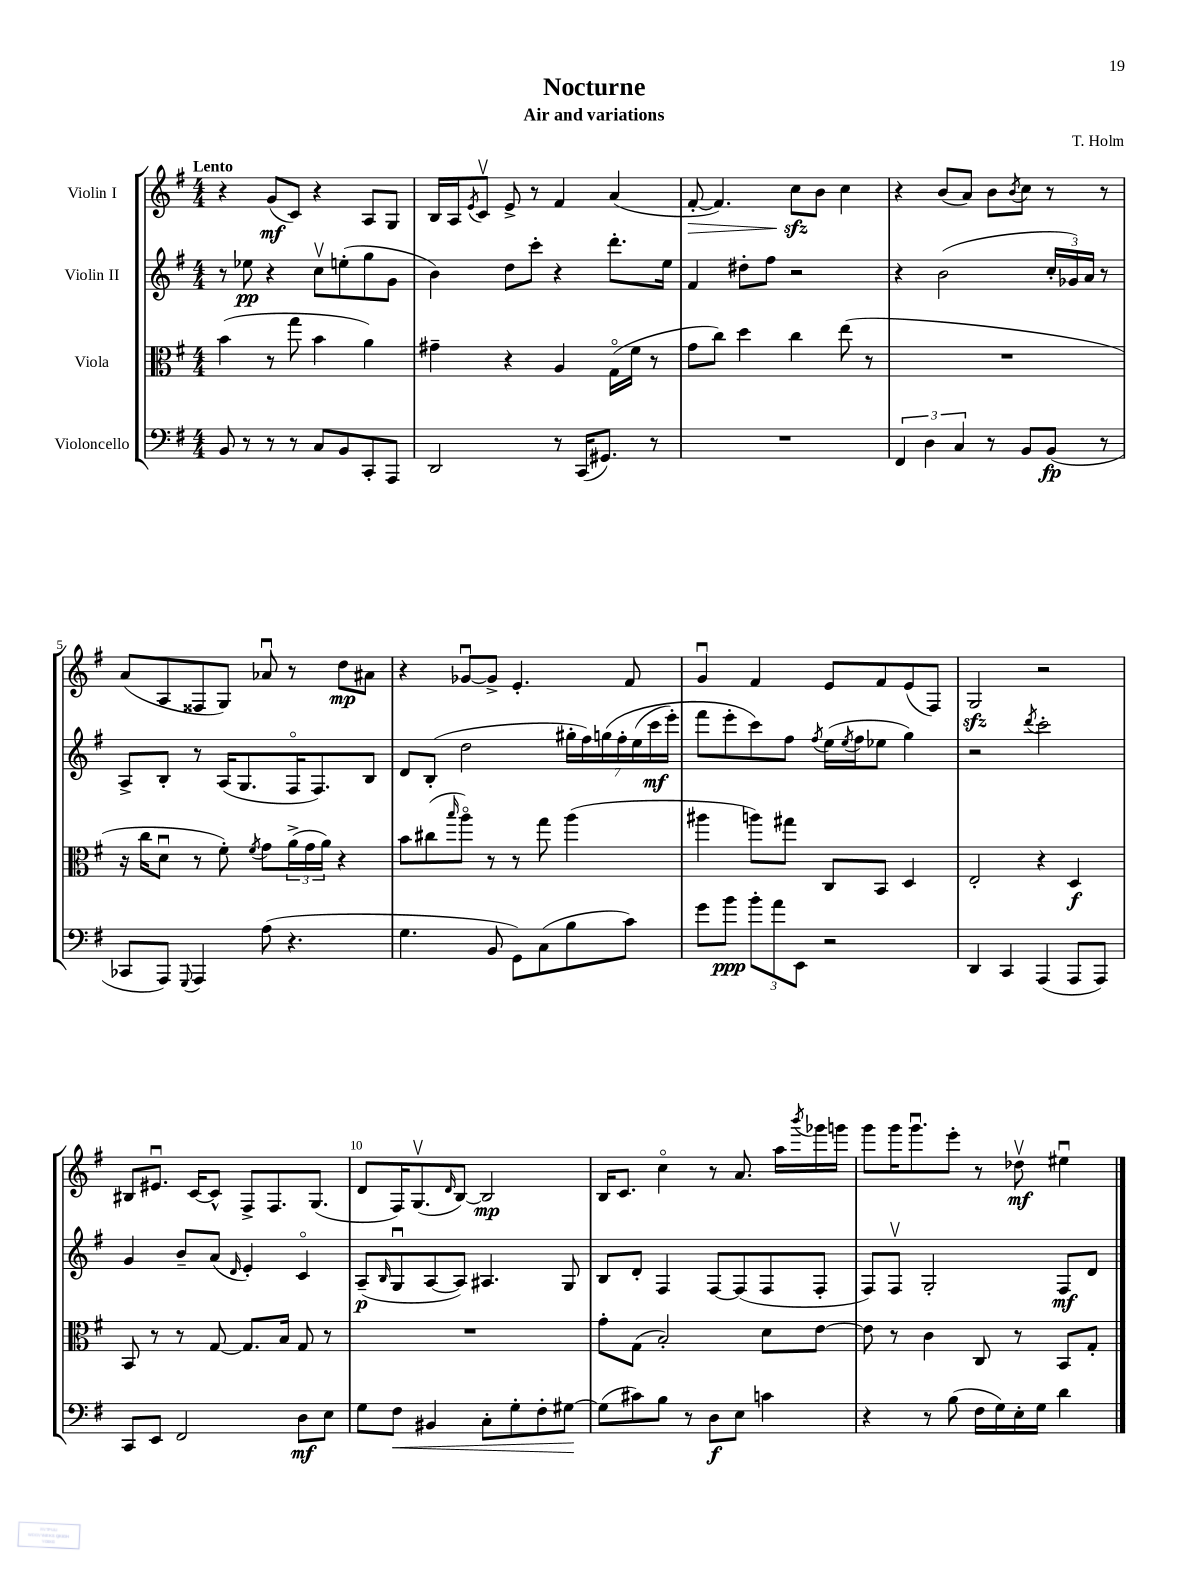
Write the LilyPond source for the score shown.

\header { title = "Nocturne" composer = "T. Holm" subtitle = "Air and variations" }
<<
\new StaffGroup <<
\new Staff = "s0" \with { instrumentName = "Violin I" } {
    \clef treble \key g \major \numericTimeSignature \time 4/4 \tempo "Lento"
    r4 g'8\mf( c'8) r4 a8 g8 |
    b16 a16 \acciaccatura { e'8 } c'8\upbow e'8-> r8 fis'4 a'4( |
    fis'8~-.\> fis'4.) c''8\sfz\! b'8 c''4 |
    r4 b'8( a'8) b'8 \acciaccatura { b'8 } c''8 r8 r8 |
    a'8( a8 fisis8 g8) aes'8\downbow r8 d''8\mp ais'8 |
    r4 ges'8~\downbow ges'8-> e'4.-. fis'8 |
    g'4\downbow fis'4 e'8 fis'8 e'8( fis8) |
    g2\sfz r2 |
    bis8 eis'8.\downbow c'16~ c'8-^ fis8-> fis8. g8.( |
    d'8 fis16) g8.\upbow( \grace { d'16 } b8~) b2\mp |
    b16 c'8. c''4\flageolet r8 a'8. a''16 \acciaccatura { b'''8 } ges'''16 g'''16 |
    g'''8 g'''16 g'''8.\downbow e'''8-. r8 des''8\upbow\mf eis''4\downbow \bar "|." |
}
\new Staff = "s1" \with { instrumentName = "Violin II" } {
    \clef treble \key g \major \numericTimeSignature \time 4/4
    r8 ees''8\pp r4 c''8\upbow e''8-.( g''8 g'8 |
    b'4) d''8 c'''8-. r4 d'''8.-. e''16 |
    fis'4 dis''8-. fis''8 r2 |
    r4 b'2( \tuplet 3/2 { c''16-. ges'16) a'16 } r8 |
    a8-> b8-. r8 a16( g8. fis16\flageolet fis8.) b8 |
    d'8 b8-.( d''2 \tuplet 7/4 { gis''16-. fis''16) g''16\( fis''16-. e''16( c'''16\mf e'''16-.) } |
    fis'''8 e'''8-. c'''8\) fis''8 \acciaccatura { fis''8 } e''16( \acciaccatura { e''8 } fis''16 ees''8 g''4) |
    r2 \acciaccatura { d'''8 } c'''2-. |
    g'4 b'8-- a'8( \grace { d'16 } e'4-.) c'4\flageolet |
    a8--\p( \grace { b16 } g8\downbow a8~ a8) ais4. g8 |
    b8 d'8-. fis4 fis8~ fis8( fis8 fis8-. |
    fis8) fis8\upbow g2-. fis8\mf d'8 \bar "|." |
}
\new Staff = "s2" \with { instrumentName = "Viola" } {
    \clef alto \key g \major \numericTimeSignature \time 4/4
    b'4( r8 g''8 b'4 a'4) |
    gis'4-- r4 a4 g16\flageolet( fis'16 r8 |
    g'8 c''8) d''4 c''4 e''8( r8 |
    R1 |
    r16 c''16 d'8\downbow r8 fis'8-.) \acciaccatura { fis'8 } g'8 \tuplet 3/2 { a'16->( g'16 a'16) } r4 |
    b'8 cis''8( \grace { b''16 } a''8\flageolet) r8 r8 g''8 a''4( |
    ais''4 a''8) gis''8 c8 b,8 d4 |
    e2-. r4 d4\f |
    b,8 r8 r8 g8~ g8. b16 g8 r8 |
    R1 |
    g'8-. g8( b2-.) d'8 e'8~ |
    e'8 r8 c'4 c8 r8 b,8 g8-. \bar "|." |
}
\new Staff = "s3" \with { instrumentName = "Violoncello" } {
    \clef bass \key g \major \numericTimeSignature \time 4/4
    b,8 r8 r8 r8 c8 b,8 c,8-. a,,8 |
    d,2 r8 c,16( gis,8.) r8 |
    R1 |
    \tuplet 3/2 { fis,4 d4 c4 } r8 b,8 b,8\fp( r8 |
    ces,8 a,,8) \appoggiatura { g,,8 } a,,4 a8( r4. |
    g4. b,8 g,8) c8( b8 c'8) |
    g'8 b'8\ppp \tuplet 3/2 { b'8-. a'8 e,8 } r2 |
    d,4 c,4 a,,4( a,,8 a,,8) |
    c,8 e,8 fis,2 d8\mf e8 |
    g8 fis8\< bis,4 c8-. g8-. fis8-. gis8~\! |
    gis8( cis'8) b8 r8 d8\f e8 c'4 |
    r4 r8 b8( fis16 g16) e16-. g16 d'4 \bar "|." |
}
>>
>>
\layout { \context { \Score \override BarNumber.break-visibility = ##(#f #t #t) barNumberVisibility = #(every-nth-bar-number-visible 5) } }
